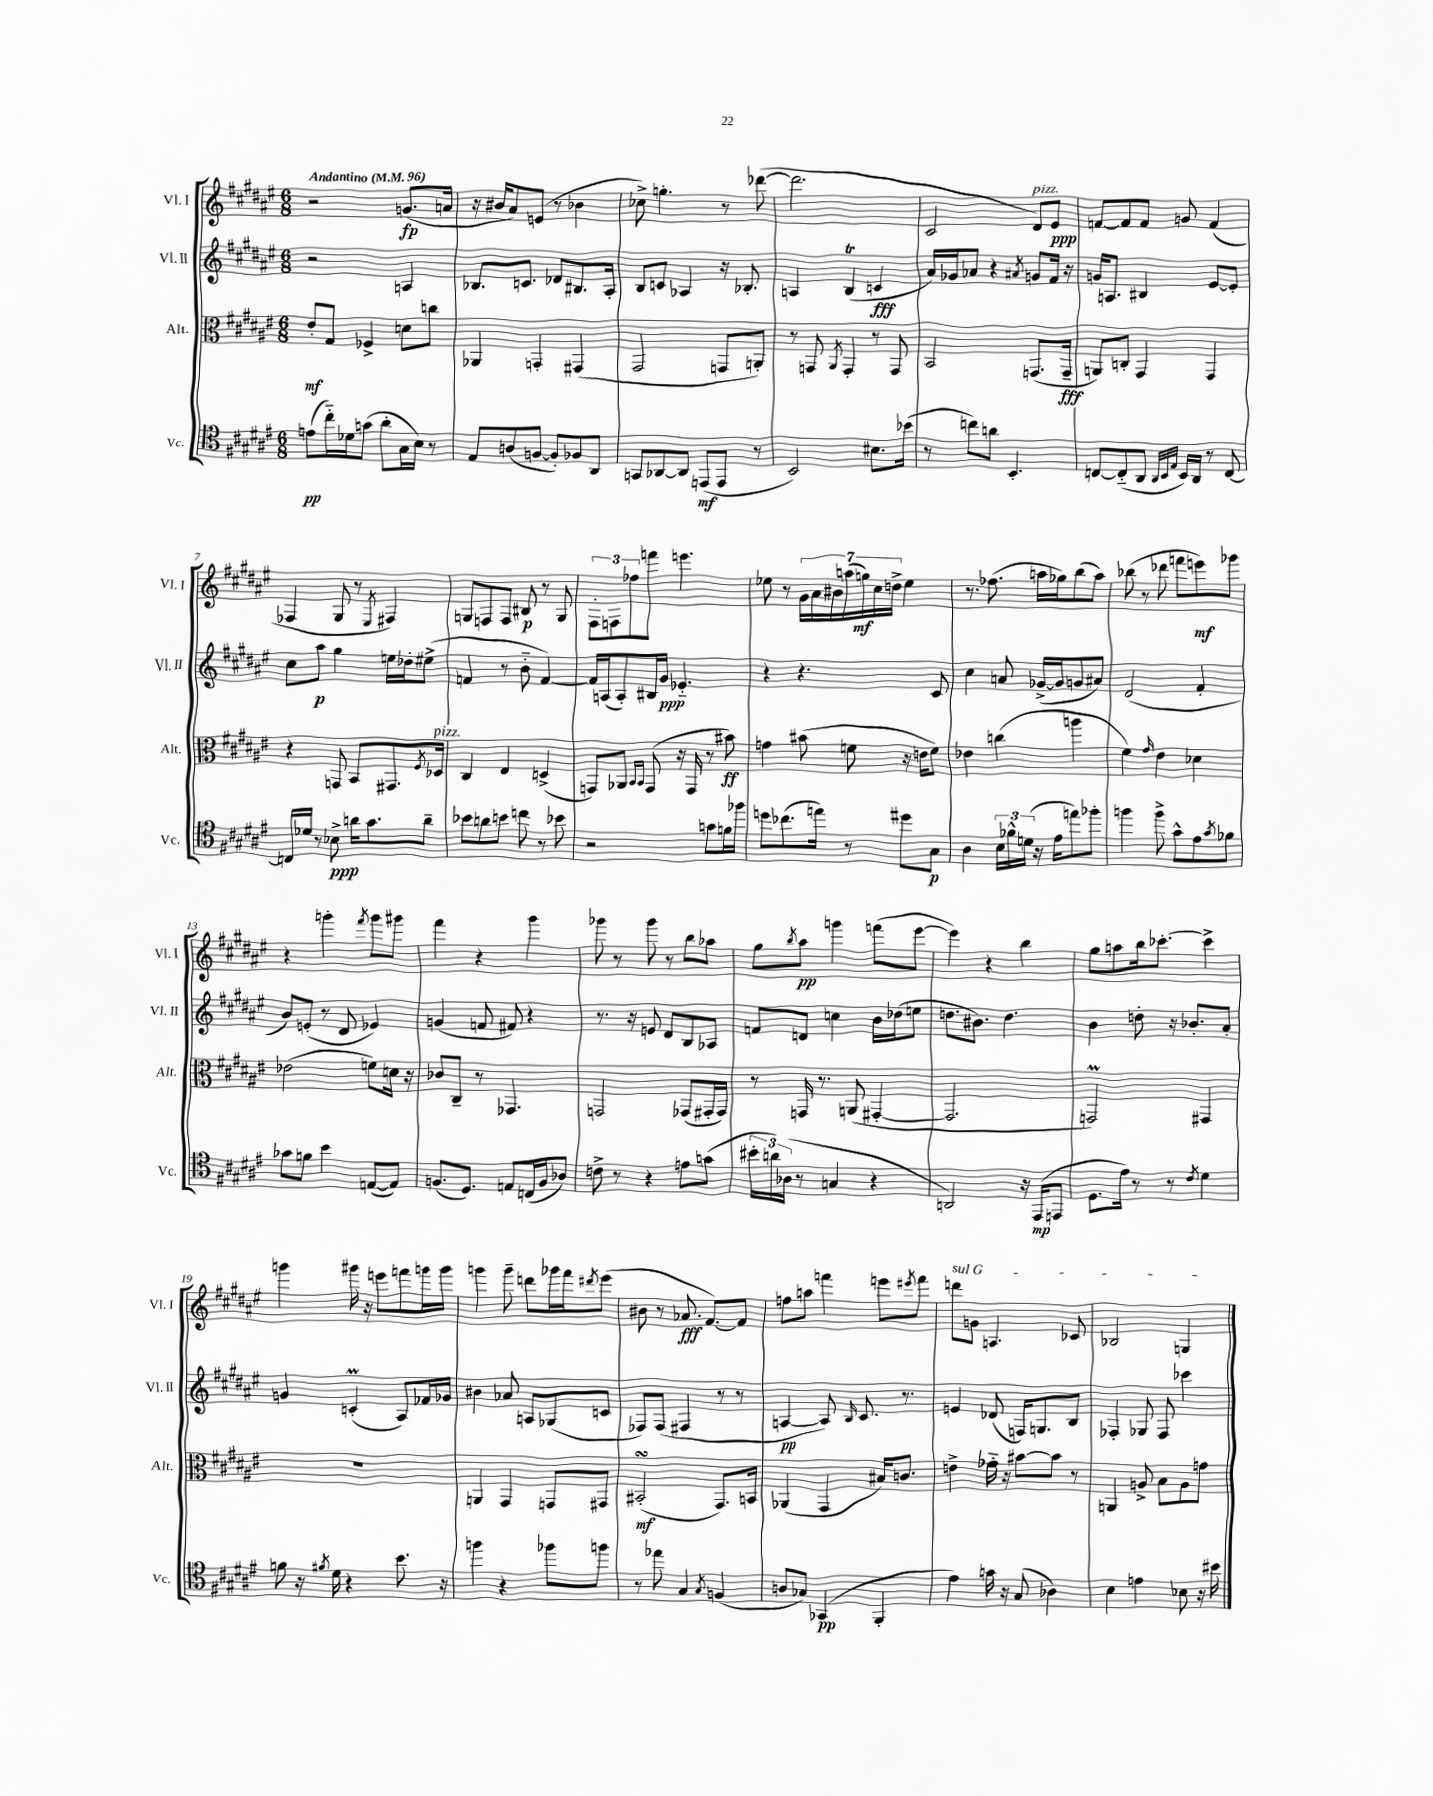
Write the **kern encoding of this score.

**kern	**kern	**kern	**kern
*staff4	*staff3	*staff2	*staff1
*clefC4	*clefC3	*clefG2	*clefG2
*k[f#c#g#d#a#e#]	*k[f#c#g#d#a#e#]	*k[f#c#g#d#a#e#]	*k[f#c#g#d#a#e#]
*M6/8	*M6/8	*M6/8	*M6/8
*MM96	*MM96	*MM96	*MM96
(8e	8e#'	2r	2r
16cc#'~)	8G#	.	.
16d-	.	.	.
(8g	4F-^	.	.
8a#'	.	.	.
16G#	8d	4A	(8.g
16B)	.	.	.
8r	8cc	.	.
.	.	.	16a
=	=	=	=
8E#	4AA-	8.B-	16r
.	.	.	16b#
(8A	.	.	8a#)
.	.	8.c	.
[8F	4GG'	.	(8e
8F'])	.	8d-	8r
8F-	(4GG#	8.B#	4b-
8AA#	.	.	.
.	.	16A#'	.
=	=	=	=
8GG	2GG#	8B	8cc-^)
[8AA-	.	8c	4.gg'
8AA-]	.	4A-	.
(8EE	.	.	.
8EE	8GG	16r	8r
.	.	8.B-'	.
8r	8AA')	.	([8ddd-
=	=	=	=
2BB)	8r	4A	2.ddd-]
.	8GG	.	.
.	8qAA#	.	.
.	4GG'	(4B	.
8.B#	8r	4c	.
.	8GG	.	.
(16b-	.	.	.
=	=	=	=
8r	2BB	16a#)	2c#
.	.	16g-	.
8cc)	.	8a-	.
8a	.	4r	.
4.BB'	.	.	.
.	.	8qa#	.
.	(8.GG	8g	8d#)
.	.	16f#	8e#
.	16GG~	16r	.
=	=	=	=
[8C	8AA)	16g	[8f
.	.	8.A	.
(8C'~]	8C'	.	8f]
8AA#	4GG#	4B#	8f
32qqAA#	.	.	.
32qqBB	.	.	.
32qqE#	.	.	.
16BB)	.	.	8g
16AA#	.	.	.
8r	4GG#	[8e#	(4f
[8C	.	8e#']	.
=	=	=	=
16C]	4r	8cc#	4F-
16d-	.	.	.
8r	.	8aa#	.
8B-^	8GG	4gg#	8G#
16a	8BB	.	8r
8.g#	.	.	.
.	.	.	8qE#
.	8.GG#	16ee	4F#)
.	.	16dd-'	.
8a~	.	(8ee#^	.
.	8qF#	.	.
.	16D-	.	.
=	=	=	=
8b-	4C#	4f	8G
8a	.	.	8F
8b	4E#	8r	8F
8cc	.	8b'~	8B#
8r	(4D^	[4f)	8r
8b-	.	.	8G
=	=	=	=
2r	8GG)	16f]	12F#'
.	.	(16A	.
.	.	.	12F
.	8AA-	8A')	.
.	.	.	12ff-
.	16qqBB	.	.
.	16qqBB	.	.
.	(8GG	16B#	8fff
.	.	16g#	.
.	16r	4.e-'~	4.eee
.	16GG	.	.
8g	8r	.	.
16f	8b#)	.	.
16ff-	.	.	.
=	=	=	=
8dd	4g	4r	8ee-
(8.cc-	.	.	8r
.	(8b#	4.r	28g#
.	.	.	28a#
16ee)	.	.	.
.	.	.	28b#
.	.	.	(28aa
8r	8f	.	.
.	.	.	28gg)
.	.	.	28cc#
.	.	.	28dd^
8dd#	16r	.	4ee-
.	16e	.	.
8G#	8f)	8c#	.
=	=	=	=
4A#	4e-	4cc#	8.r
.	.	.	(8.ff-
24B	(4cc	8a	.
24f-^^	.	.	.
(24d	.	.	.
16r	.	([16g-^	16aa
16e#	.	16g-]	16gg-)
8ee)	4aa	8g	(8bb
8ff-'	.	8a#)	8aa)
=	=	=	=
4ff	4f#)	(2d#	(8bb-
.	.	.	8r
.	16qqg#	.	.
8ff^	4e#	.	8ddd-
8g#^^	.	.	8fff
8e#	4d-	4f#'	8eee)
8qg#	.	.	.
8f-	.	.	8ggg-
=	=	=	=
8g-	(2e-	8b)	4r
8f	.	(8e'	.
4b	.	8r	4ggg'
.	.	8d#	.
.	.	.	8qfff#
([8E	8f)	4e-)	8ggg
8E])	16d	.	8ggg#
.	16r	.	.
=	=	=	=
(8.F	8c-	(4g	4fff#
.	8C#~	.	.
8.D#)	.	.	.
.	8r	8f	4r
8E	4.GG-	8f#)	.
(16C	.	4r	4ggg#
16F	.	.	.
8A-)	.	.	.
=	=	=	=
8c^	2GG	8.r	8ggg-
8r	.	.	8r
.	.	16r	.
4r	.	8e	8ggg-
.	.	8d#	8r
8e	(8GG-	8B	8bb
(8g	16GG#'	8A-	8aa-
.	16GG#)	.	.
=	=	=	=
24b#'	8r	8f	8gg#
24a)	.	.	.
(24A-	.	.	.
.	.	.	8qbb
8r	16GG	8d	8aa#
.	8.r	.	.
4G	.	4cc	4ggg
.	(8AA	.	.
4r	[4GG#'	16b	(8fff
.	.	(16dd-	.
.	.	8ee	[8eee#
=	=	=	=
2AA)	2.GG#]	8.dd	4eee#])
.	.	8.b#)	.
.	.	.	4r
.	.	4.dd	.
16r	.	.	4bb
(16EE#	.	.	.
8EE	.	.	.
=	=	=	=
8.D#	2GG)	4b	8gg#
.	.	.	8aa
16e#)	.	.	.
8r	.	8dd'	16bb
.	.	.	[8.ccc-'
8r	.	16r	.
.	.	8.b-'	.
8qc#	.	.	.
4d#	4GG#	.	4ccc-^]
.	.	8a#'	.
=	=	=	=
8f	2.r	4g	4ggg
16r	.	.	.
8qf#	.	.	.
16d#	.	.	.
4r	.	(4c'	16ggg#
.	.	.	16r
.	.	.	8eee
8.b	.	8A#)	8fff
.	.	16f-	16ggg
16r	.	16g-	16ggg
=	=	=	=
4ff	4AA	4b#	4ggg
4r	4GG#	8a-	8ggg~
.	.	8A	8ddd
8ff-	8GG	(8G-	16ggg-
.	.	.	16fff#
.	.	.	8qddd#
8ff	8GG#	8c	(8eee#
=	=	=	=
8r	(2BB#'	8F-)	8b#
8ee-	.	(8F-	8r
4G#	.	4F#	8.a-
.	.	.	[8.f#)
8qG#	.	.	.
(4F	8.GG#)	8r	.
.	.	8r	8f#]
.	16BB	.	.
=	=	=	=
8A	(4AA-	[4A	8ff
8G-)	.	.	8aa
(4GG-	4GG#	8A])	4fff
.	.	16qqB	.
.	.	8.c#	.
4FF#'	16B#)	.	8eee
.	8.c	8.r	.
.	.	.	8qeee#
.	.	.	8fff
=	=	=	=
4e#)	4e^	4e	8ddd
.	.	.	8g
16g	16g-'~	(8d-	4.A
16r	16r	.	.
(8G#	[8b#	16F)	.
.	.	8.G	.
4A-)	8b#]	.	.
.	8r	8B	8c-
=	=	=	=
4B	4AA	4F-'	2B-
4e	8A^	8G-	.
.	8B	8F-	.
8B-	8A	4ccc-	4G
16r	8g	.	.
16b#	.	.	.
==	==	==	==
*-	*-	*-	*-
